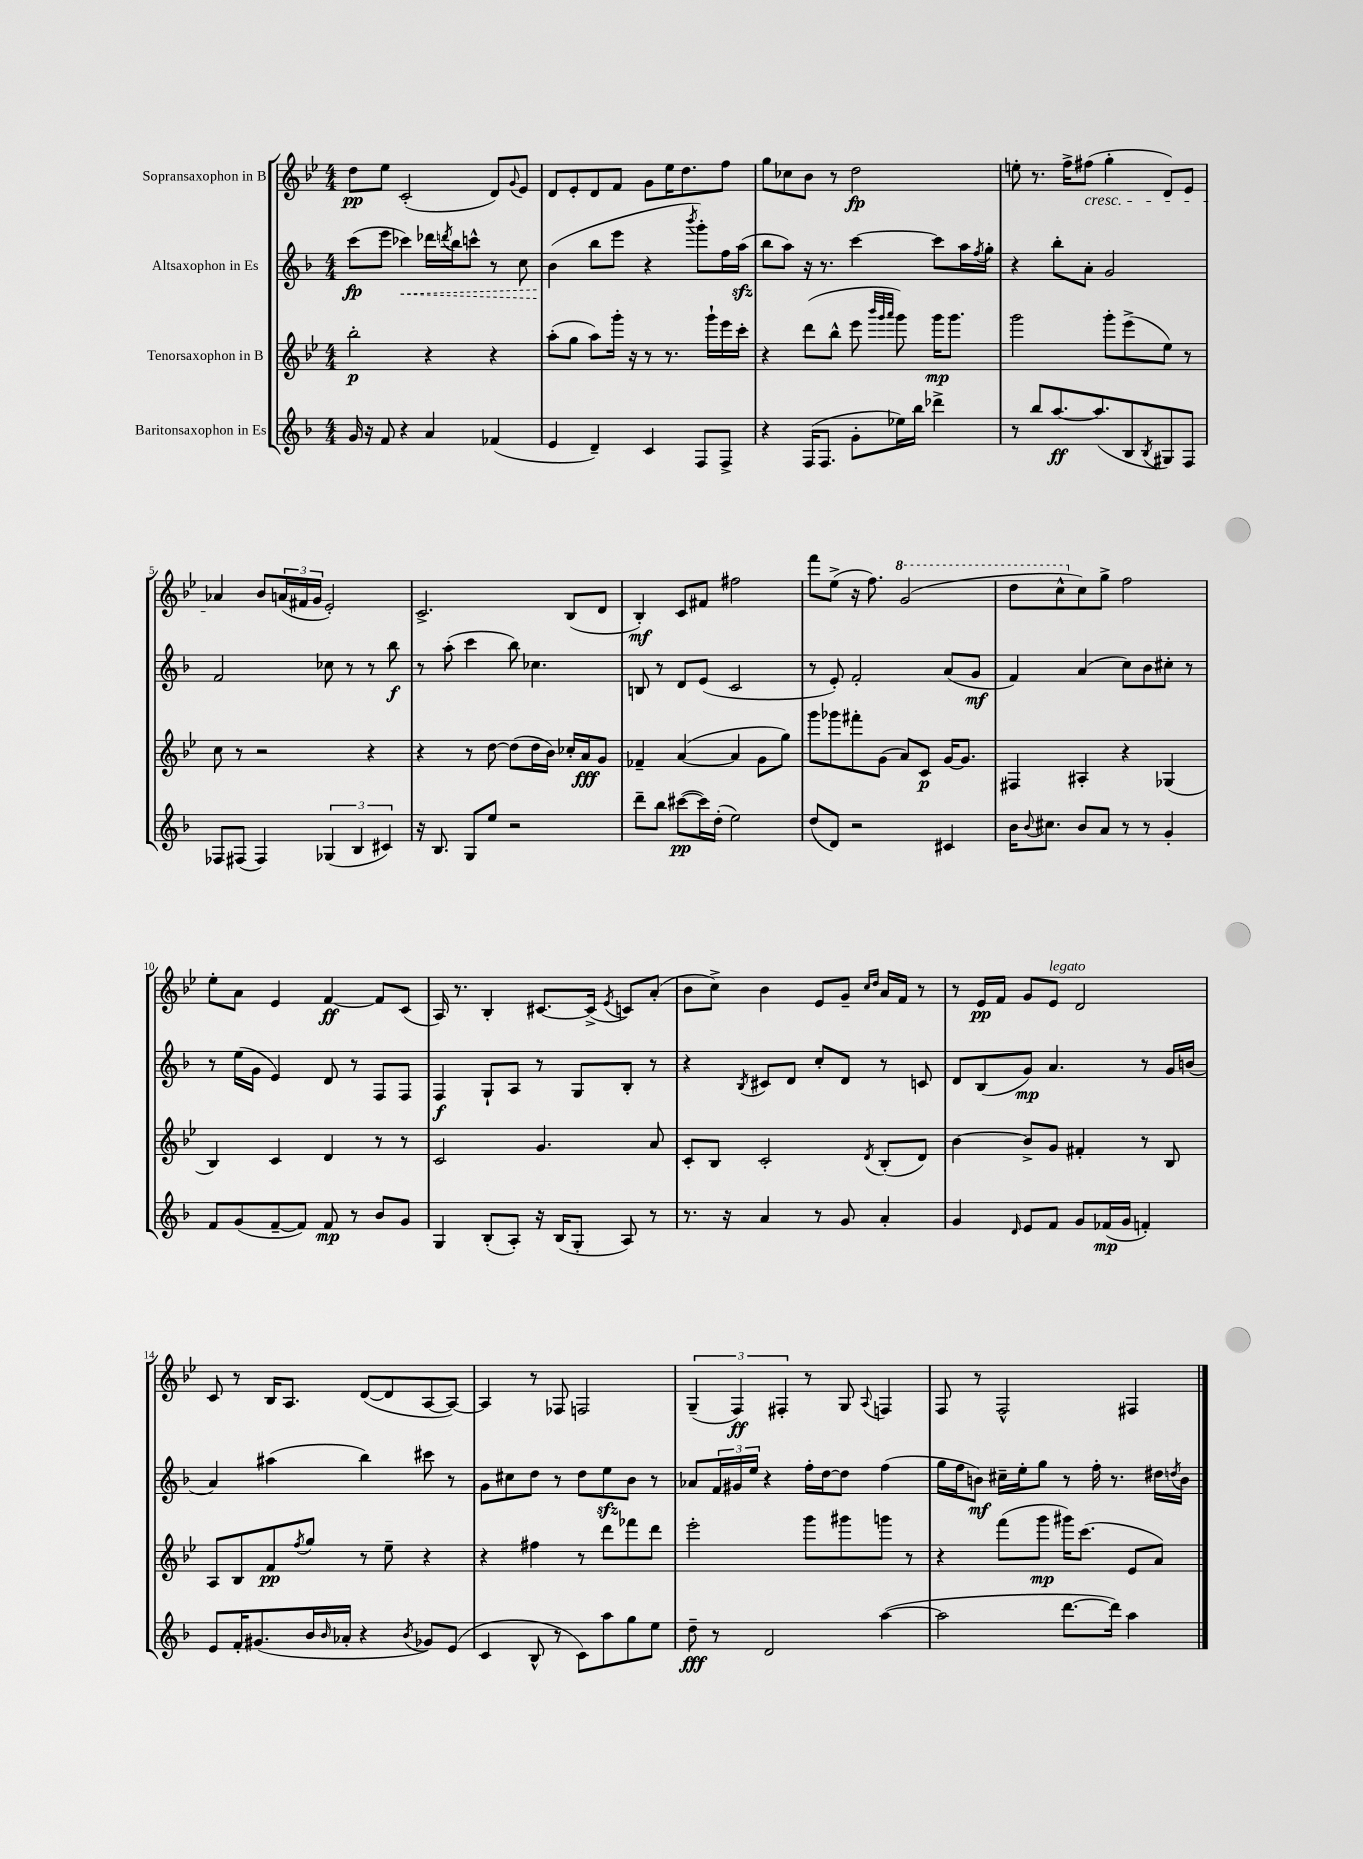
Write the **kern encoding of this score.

**kern	**kern	**kern	**kern
*staff4	*staff3	*staff2	*staff1
*clefG2	*clefG2	*clefG2	*clefG2
*k[b-]	*k[b-e-]	*k[b-]	*k[b-e-]
*M4/4	*M4/4	*M4/4	*M4/4
16g	2bb-'	(8ccc	8dd
16r	.	.	.
8f	.	8eee	8ee-
4r	.	4ccc-)	(2c'
4a	4r	16ddd-	.
.	.	8qddd	.
.	.	16bb-	.
.	.	8ccc^^	.
(4f-	4r	8r	8d)
.	.	.	8qqg
.	.	8cc	8e-
=	=	=	=
4e	(8aa'	(4b-	8d
.	8gg	.	8e-'
4d~)	8aa)	8bb-	8d
.	16ggg'	8eee	8f
.	16r	.	.
4c	8r	4r	8g
.	8.r	.	16ee-
.	.	.	8.dd
.	.	8qbbb-	.
8F	.	8ggg')	.
.	16ggg`	.	.
8F^	16eee-	16ff	8ff
.	16ccc'	(16aa	.
=	=	=	=
4r	4r	8bb-	8gg
.	.	8aa)	8cc-
(16F	(8ddd	16r	8b-
8.F	.	8.r	.
.	8bb-^^	.	8r
8g'	8eee-	[4ccc	2dd
.	32qqbbb-	.	.
.	32qqggg	.	.
.	32qqaaa	.	.
16ee-)	8ggg)	.	.
16bb-	.	.	.
4ddd-^	16ggg	8ccc]	.
.	8.ggg	.	.
.	.	16aa	.
.	.	8qff	.
.	.	16gg'	.
=	=	=	=
8r	2ggg	4r	8ee'
8bb-	.	.	8.r
[8.aa	.	8bb-'	.
.	.	.	16ff^
.	.	8a'	(8ff#
(8.aa]	.	.	.
.	8ggg'	2g	4gg'
8B-	(8eee-^	.	.
8qB-	.	.	.
8G#)	8ee-)	.	8d)
8F	8r	.	8e-
=	=	=	=
8F-	8cc	2f	4a-
(8F#	8r	.	.
4F#)	2r	.	8b-
.	.	.	(24a
.	.	.	24f#
.	.	.	24g
(6G-	.	8cc-	2e-')
.	.	8r	.
6B-	.	.	.
.	4r	8r	.
6c#)	.	.	.
.	.	8bb-	.
=	=	=	=
16r	4r	8r	2.c^
8.B-	.	.	.
.	.	(8aa'	.
8G	8r	4ccc	.
8ee	[8dd	.	.
2r	(8dd]	8bb-)	.
.	16dd	4.cc-	.
.	16b-)	.	.
.	16cc-'	.	(8B-
.	16a	.	.
.	8g	.	8d
=	=	=	=
8ddd~	4f-~	8B	4B-')
8bb-	.	8r	.
([8ccc#	([4a	8d	8c
16ccc#])	.	(8e	8f#
(16dd'	.	.	.
2ee)	4a]	2c	2ff#
.	8g	.	.
.	8gg)	.	.
=	=	=	=
(8dd	8ggg	8r	8fff
8d)	8ggg-	8e')	(8ee-^
2r	8fff#'	2f'	16r
.	.	.	8.ff)
.	(8g	.	.
.	8a)	.	(2gg
.	8c	.	.
4c#	[16g	(8a	.
.	8.g]	.	.
.	.	8g	.
=	=	=	=
16b-	4F#	4f)	8ddd
8qqb-	.	.	.
8.cc#	.	.	.
.	.	.	8ccc^^
8b-	4A#'	(4a	8cc)
8a	.	.	8gg^
8r	4r	8cc)	2ff
8r	.	8b-	.
4g'	(4G-	8cc#'	.
.	.	8r	.
=	=	=	=
8f	4B-)	8r	8ee-'
(8g	.	(16ee	8a
.	.	16g	.
[8f~	4c	4e)	4e-
8f])	.	.	.
8f	4d	8d	[4f
8r	.	8r	.
8b-	8r	8F	8f]
8g	8r	8F	(8c
=	=	=	=
4G	2c	4F	16A)
.	.	.	8.r
(8B-'	.	8G`	4B-'
8A')	.	8A	.
16r	4.g	8r	[8.c#
(16B-	.	.	.
8G'	.	8G	.
.	.	.	(16c#^]
.	.	.	8qe-
8A)	.	8B-'	8c)
8r	8a	8r	(8a'
=	=	=	=
8.r	8c'	4r	8b-
.	8B-	.	8cc^)
16r	.	.	.
.	.	8qB-	.
4a	2c'	8c#	4b-
.	.	8d	.
8r	.	8cc'	8e-
8g	.	8d	8g~
.	.	.	16qqcc
.	8qd	.	16qqdd
4a'	(8B-'	8r	16a
.	.	.	16f
.	8d)	8c	8r
=	=	=	=
4g	[4b-	8d	8r
.	.	(8B-	16e-
.	.	.	16f
16qqd	.	.	.
8e	8b-^]	8g)	8g
8f	8g	4.a	8e-
8g	4f#'	.	2d
(16f-	.	.	.
16g	.	.	.
4f')	8r	8r	.
.	8B-	16g	.
.	.	(16b	.
=	=	=	=
8e	8A	4a)	8c
16f'	8B-	.	8r
(8.g#	.	.	.
.	8f	(4aa#	16B-
.	.	.	8.A
.	8qff	.	.
16b-	8gg	.	.
16qqb-	.	.	.
16a-'	.	.	.
4r	8r	4bb-)	([8d
.	8ee-~	.	8d]
8qb-	.	.	.
8g-)	4r	8ccc#	[8A
(8e	.	8r	8A_)
=	=	=	=
4c	4r	8g	4A]
.	.	8cc#	.
8B-^^	4ff#	8dd	8r
8r	.	8r	8F-
8c)	8r	8dd	2F
8aa	8ddd	8ee	.
8gg	8fff-	8b-	.
8ee	8ddd	8r	.
=	=	=	=
8dd~	2eee-'	8a-	(6G~
8r	.	24f	.
.	.	24g#	6F)
.	.	24ee	.
2d	.	4r	.
.	.	.	6F#'
.	8ggg	16ff'	8r
.	.	[16dd	.
.	8ggg#	8dd]	8G
.	.	.	8qqA
([4aa	8ggg	(4ff	4F
.	8r	.	.
=	=	=	=
2aa]	4r	16gg	8F
.	.	16ff	.
.	.	8b)	8r
.	(8fff	16cc#~	2F^^
.	.	16ee'	.
.	8ggg	8gg	.
[8.ddd	16ggg#)	8r	.
.	(8.ccc	.	.
.	.	16ff'	.
16ddd])	.	8.r	.
4aa	8e-	.	4F#
.	8a)	16dd#	.
.	.	8qdd	.
.	.	16b	.
==	==	==	==
*-	*-	*-	*-
